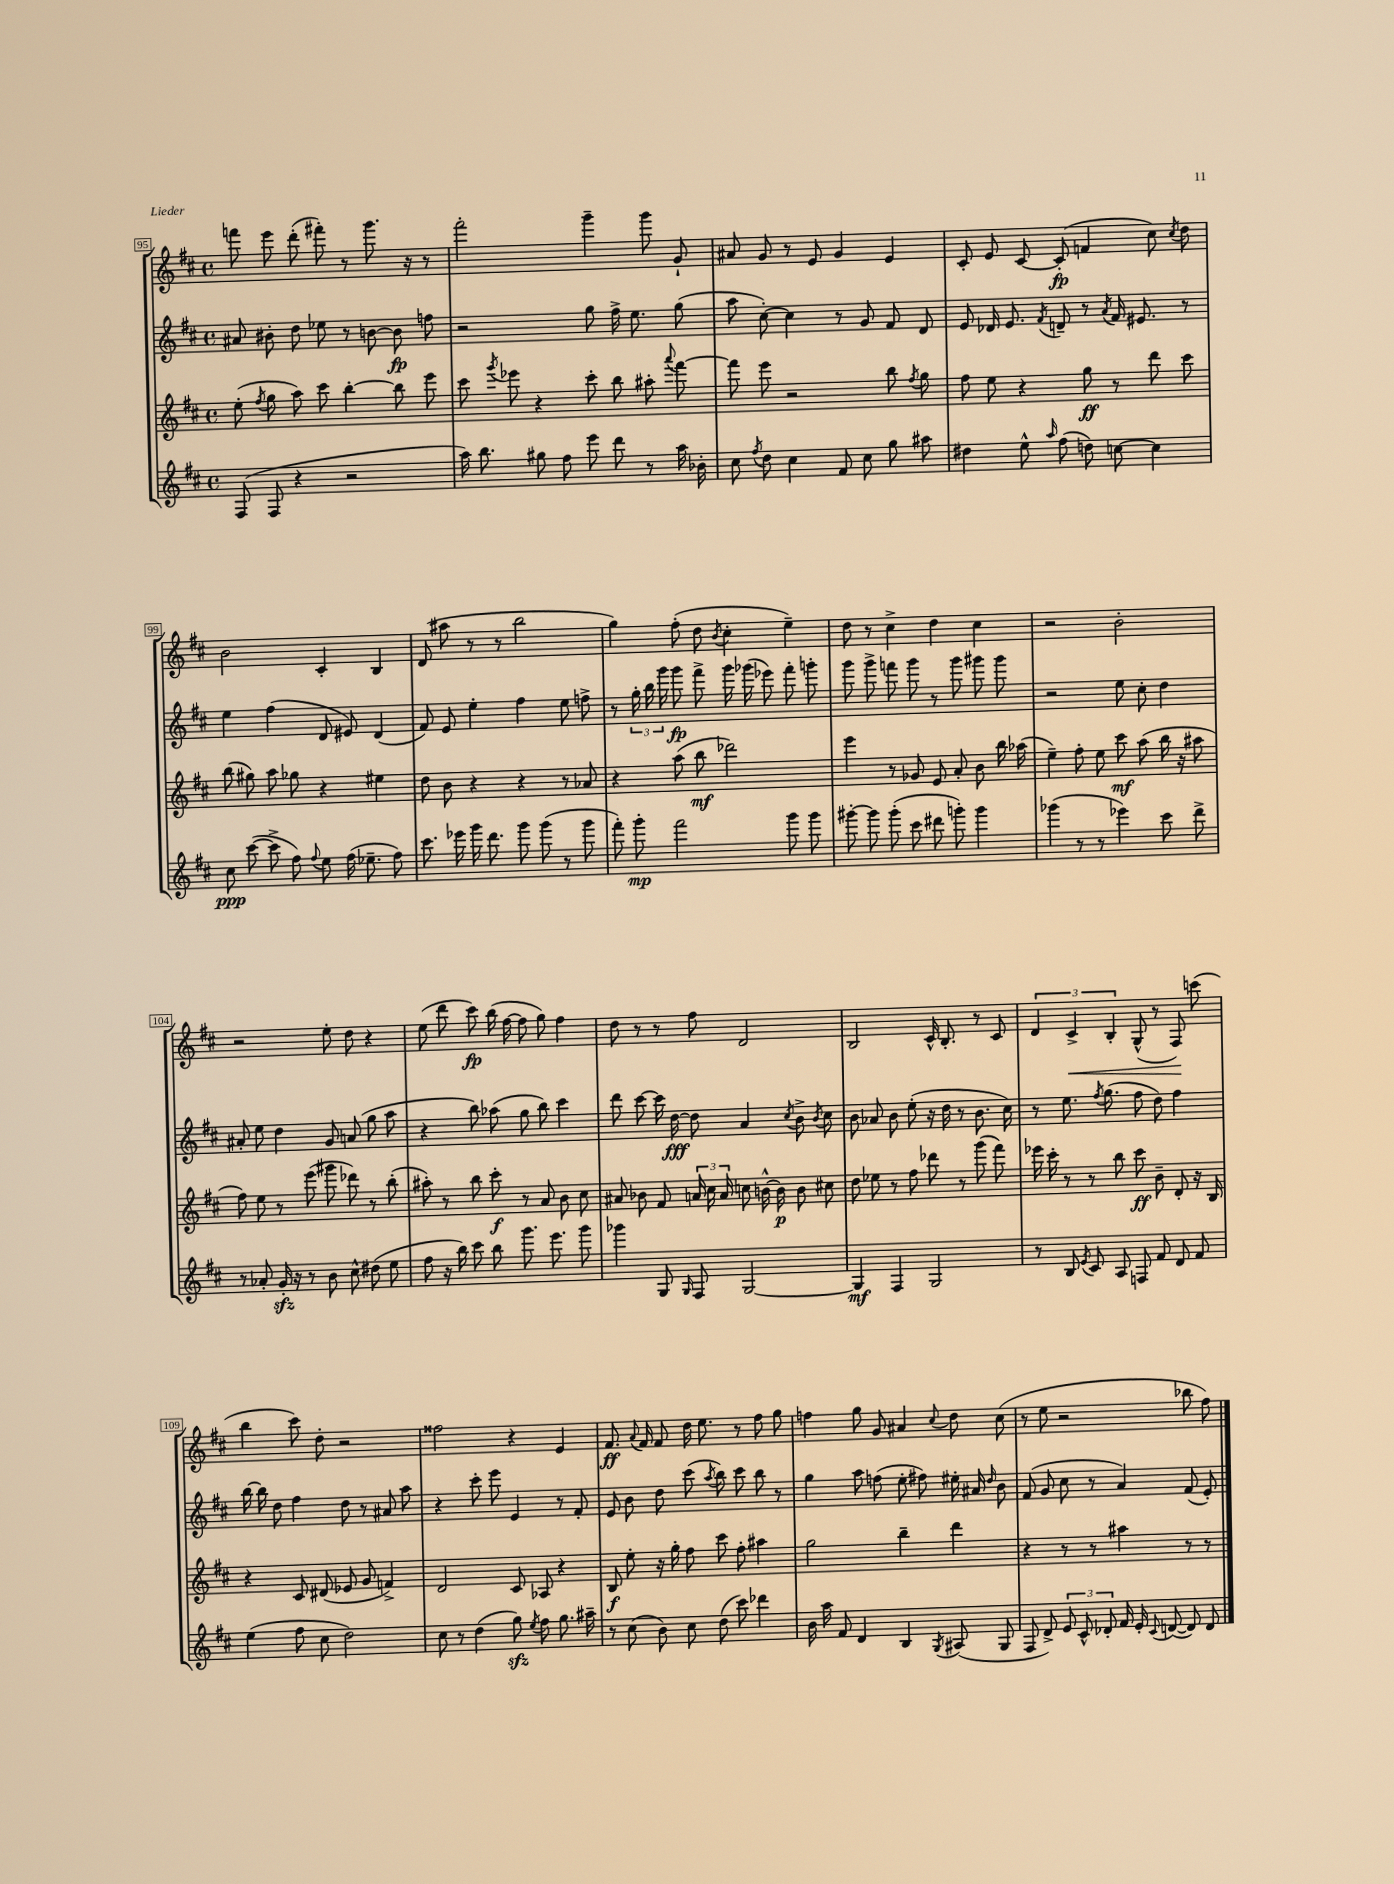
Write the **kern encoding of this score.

**kern	**kern	**kern	**kern
*staff4	*staff3	*staff2	*staff1
*clefG2	*clefG2	*clefG2	*clefG2
*k[f#c#]	*k[f#c#]	*k[f#c#]	*k[f#c#]
*M4/4	*M4/4	*M4/4	*M4/4
*met(c)	*met(c)	*met(c)	*met(c)
(8F#/	(8ee'\	8a#/	8fff\
.	8qff#/	.	.
8F#/	8gg\	8b#'\	8eee\
4r	8aa\)	8dd\	(8ddd'\
.	8ccc#\	8ee-\	8fff#'\)
2r	[4bb'\	8r	8r
.	.	[8b\	8.ggg\
.	8bb\]	8b\]	.
.	.	.	16r
.	8eee\	8ff\	8r
=	=	=	=
16aa\)	8ccc#\	2r	2fff#'\
8.bb\	.	.	.
.	8qggg/	.	.
.	8eee-\	.	.
8gg#\	4r	.	.
8ff#\	.	.	.
8eee\	8ccc#'\	8gg\	4ggg~\
8ddd\	8bb\	16ff#^\	.
.	.	8.ee\	.
8r	8aa#'\	.	8ggg\
.	8qqaaa/	.	.
16aa\	[8fff#\	(8gg\	8g`/
16b-'\	.	.	.
=	=	=	=
8cc#\	8fff#\]	8aa\	8a#/
8qff#/	.	.	.
8dd\	8eee\	[8cc#'\)	8g/
4cc#\	2r	4cc#\]	8r
.	.	.	8e/
8f#/	.	8r	4g/
8cc#\	.	8g/	.
8gg\	8bb\	8f#/	4e/
.	8qff#/	.	.
8aa#\	8gg\	8d/	.
=	=	=	=
4dd#\	8ff#\	8e/	8c#'/
.	8ee\	16d-/	8e/
.	.	8.e/	.
8ee^^\	4r	.	[8c#/
16qqaa/	.	8qf#/	.
(8ff#\	.	8d~/	(8c#'/]
8dd\)	8gg\	8r	4f/
.	.	8qa/	.
[8cc\	8r	16f#/	.
.	.	8.e#/	.
4cc\]	8ddd\	.	8cc#\)
.	.	.	8qcc#/
.	8ccc#\	8r	8dd\
=	=	=	=
8cc#\	(8bb\	4ee\	2b\
([8ccc#\	8gg#\)	.	.
8ccc#^\]	8aa\	(4ff#\	.
8ff#\)	8gg-\	.	.
8qqff#/	.	.	.
8ee\	4r	8d/	4c#'/
(16ff#\	.	8e#/)	.
8.ee-~\	.	.	.
.	4ee#\	(4d/	4B/
8ff#\)	.	.	.
=	=	=	=
8.ccc#\	8dd\	8f#/)	(8d/
.	8b\	8e/	8aa#\
16eee-\	.	.	.
16ggg\	4r	4ee'\	8r
8.ddd\	.	.	.
.	.	.	8r
8ggg\	4r	4ff#\	2bb\
(8ggg\	.	.	.
8r	8r	8ee\	.
8ggg\	8a-/	8ff^\	.
=	=	=	=
8fff#'\)	4r	8r	4gg\)
8ggg'\	.	24gg'\	.
.	.	24bb\	.
.	.	24ggg\	.
2fff#\	(8aa\	8ggg\	(8ff#'\
.	8bb\	8fff#^\	8dd\
.	.	.	8qb/
.	2ddd-\)	16ggg\	4cc#'\
.	.	(16ggg-\	.
.	.	8eee-\)	.
8ggg\	.	8fff#'\	4ee~\)
8ggg\	.	8ggg'\	.
=	=	=	=
[8ggg#'\	4eee\	8ggg\	8dd\
8ggg#\]	.	8ggg^\	8r
(8ggg#'\	8r	8fff\	4cc#^\
8ccc#\	8g-/	8ggg\	.
8ddd#\	8e/	8r	4dd\
8ggg'\)	8a'/	8ggg\	.
4ggg\	8b\	8ggg#\	4cc#\
.	16bb\	8ggg#\	.
.	(16aa-\	.	.
=	=	=	=
(4ggg-\	4ee~\)	2r	2r
8r	8ff#'\	.	.
8r	8ee\	.	.
4eee-\)	8ccc#\	8ee\	2b'\
.	(8aa\	8cc#'\	.
8ccc#\	16bb\	4dd\	.
.	16r	.	.
8ddd^\	8aa#\	.	.
=	=	=	=
8r	8ff#\)	8a#'/	2r
8a-'/	8ee\	8ee\	.
16g'/	8r	4dd\	.
16r	.	.	.
8r	(8eee\	.	.
8b\	8ggg#\	8g/	8ee'\
8cc#^^\	8ddd-\)	(8a/	8dd\
(8dd#\	8r	8gg\	4r
8ee\	(8bb'\	8aa\	.
=	=	=	=
8ff#\	8aa#'\)	4r	(8ee\
16r	8r	.	8ddd\
16bb\)	.	.	.
8ccc#\	8bb\	8bb\)	8ccc#\)
8bb\	8ccc#'\	(8aa-\	(16bb\
.	.	.	[16ff#\
8.ggg\	8r	8gg\	8ff#\]
.	8a/	8bb\)	8gg\)
8.eee\	.	.	.
.	8b\	4ccc#\	4ff#\
8ggg\	8cc#\	.	.
=	=	=	=
4ggg-\	8a#/	8ddd\	8dd\
.	8b-\	[8ccc#\	8r
8G/	8f#/	16ccc#\]	8r
.	.	[16dd\	.
16qqG/	.	.	.
8F#/	24a/	8dd\]	8ff#\
.	24cc#\	.	.
.	24a/	.	.
[2G/	8cc\	4a/	2d/
.	[16b^^\	.	.
.	16b\]	.	.
.	.	8qcc#/	.
.	8b\	8b^\	.
.	.	8qb/	.
.	8cc#\	8cc#\	.
=	=	=	=
4G/]	8dd\	8b\	2B/
.	8ee-\	8a-/	.
4F#/	8r	8b\	.
.	8ff#\	(8ee'\	.
2G/	8ddd-\	16r	16c#^^/
.	.	16dd\	8.B'/
.	8r	8r	.
.	(8ggg\	8.b\	8r
.	8fff#\)	.	8c#/
.	.	16cc#\)	.
=	=	=	=
8r	16eee-\	8r	6d/
.	16ccc#'\	.	.
8B/	8r	8.ee\	.
.	.	.	6c#^/
8qe/	.	.	.
8c#/	8r	.	.
.	.	8qff#/	.
.	.	(8.gg\	.
.	.	.	6B'/
8A/	8bb\	.	.
8F/	8ccc#\	8ff#\	(8G^^/
8f#/	8b~\	8dd\)	8r
8d/	8d'/	4ff#\	8F#/)
8f#/	16r	.	(8ccc\
.	16B/	.	.
=	=	=	=
(4ee\	4r	[16bb\	4bb\
.	.	16bb\]	.
.	.	8dd\	.
8ff#\	8c#/	4ff#\	8ccc#\)
8cc#\	(8d#/	.	8dd'\
2dd\)	8e-/	8dd\	2r
.	8g/	8r	.
.	4f^/)	8a#/	.
.	.	8aa\	.
=	=	=	=
8cc#\	2d/	4r	2ff##\
8r	.	.	.
(4dd\	.	8ccc#'\	.
.	.	8eee\	.
8gg\)	8c#/	4e/	4r
8qee/	.	.	.
8ff#\	8A-/	.	.
8.gg\	4r	8r	4e/
.	.	8f#'/	.
16aa#~\	.	.	.
=	=	=	=
8r	8B/	8e/	8.f#/
(8cc#\	8ee'\	8b\	.
.	.	.	8qqa/
.	.	.	16f#/
8b\)	16r	8dd\	8f#/
.	16gg'\	.	.
8cc#\	8ff#\	(8ccc#\	16dd\
.	.	.	8.ee\
.	.	8qaa/	.
(8dd\	8ccc#\	8bb\)	.
8ccc#\)	8ff#'\	8ccc#\	8r
4ddd-\	4aa#\	8bb\	8ff#\
.	.	8r	8gg\
=	=	=	=
16b\	2gg\	4gg\	4ff\
16aa\	.	.	.
8f#/	.	.	.
4d/	.	8aa\	8gg\
.	.	(8ff\	8g/
4B/	4bb~\	8ee'\	4a#/
.	.	8ff#\)	.
8qG/	.	.	8qqcc#/
(8A#/	4ddd\	16ee#'\	8dd\
.	.	16a#/	.
.	.	16qqdd/	.
8G/	.	8b\	(8cc#\
=	=	=	=
8F#/	4r	(8f#/	8r
8d^/)	.	8g/	8ee\
12e/	8r	8cc#\	2r
12c#^^/	.	.	.
.	8r	8r	.
12d-'/	.	.	.
16f#/	4aa#\	4a/)	.
16e'/	.	.	.
8qqc#/	.	.	.
([8d/	.	.	.
8d/])	8r	(8f#/	8bb-\
8d/	8r	8e'/)	8ff#\)
==	==	==	==
*-	*-	*-	*-
